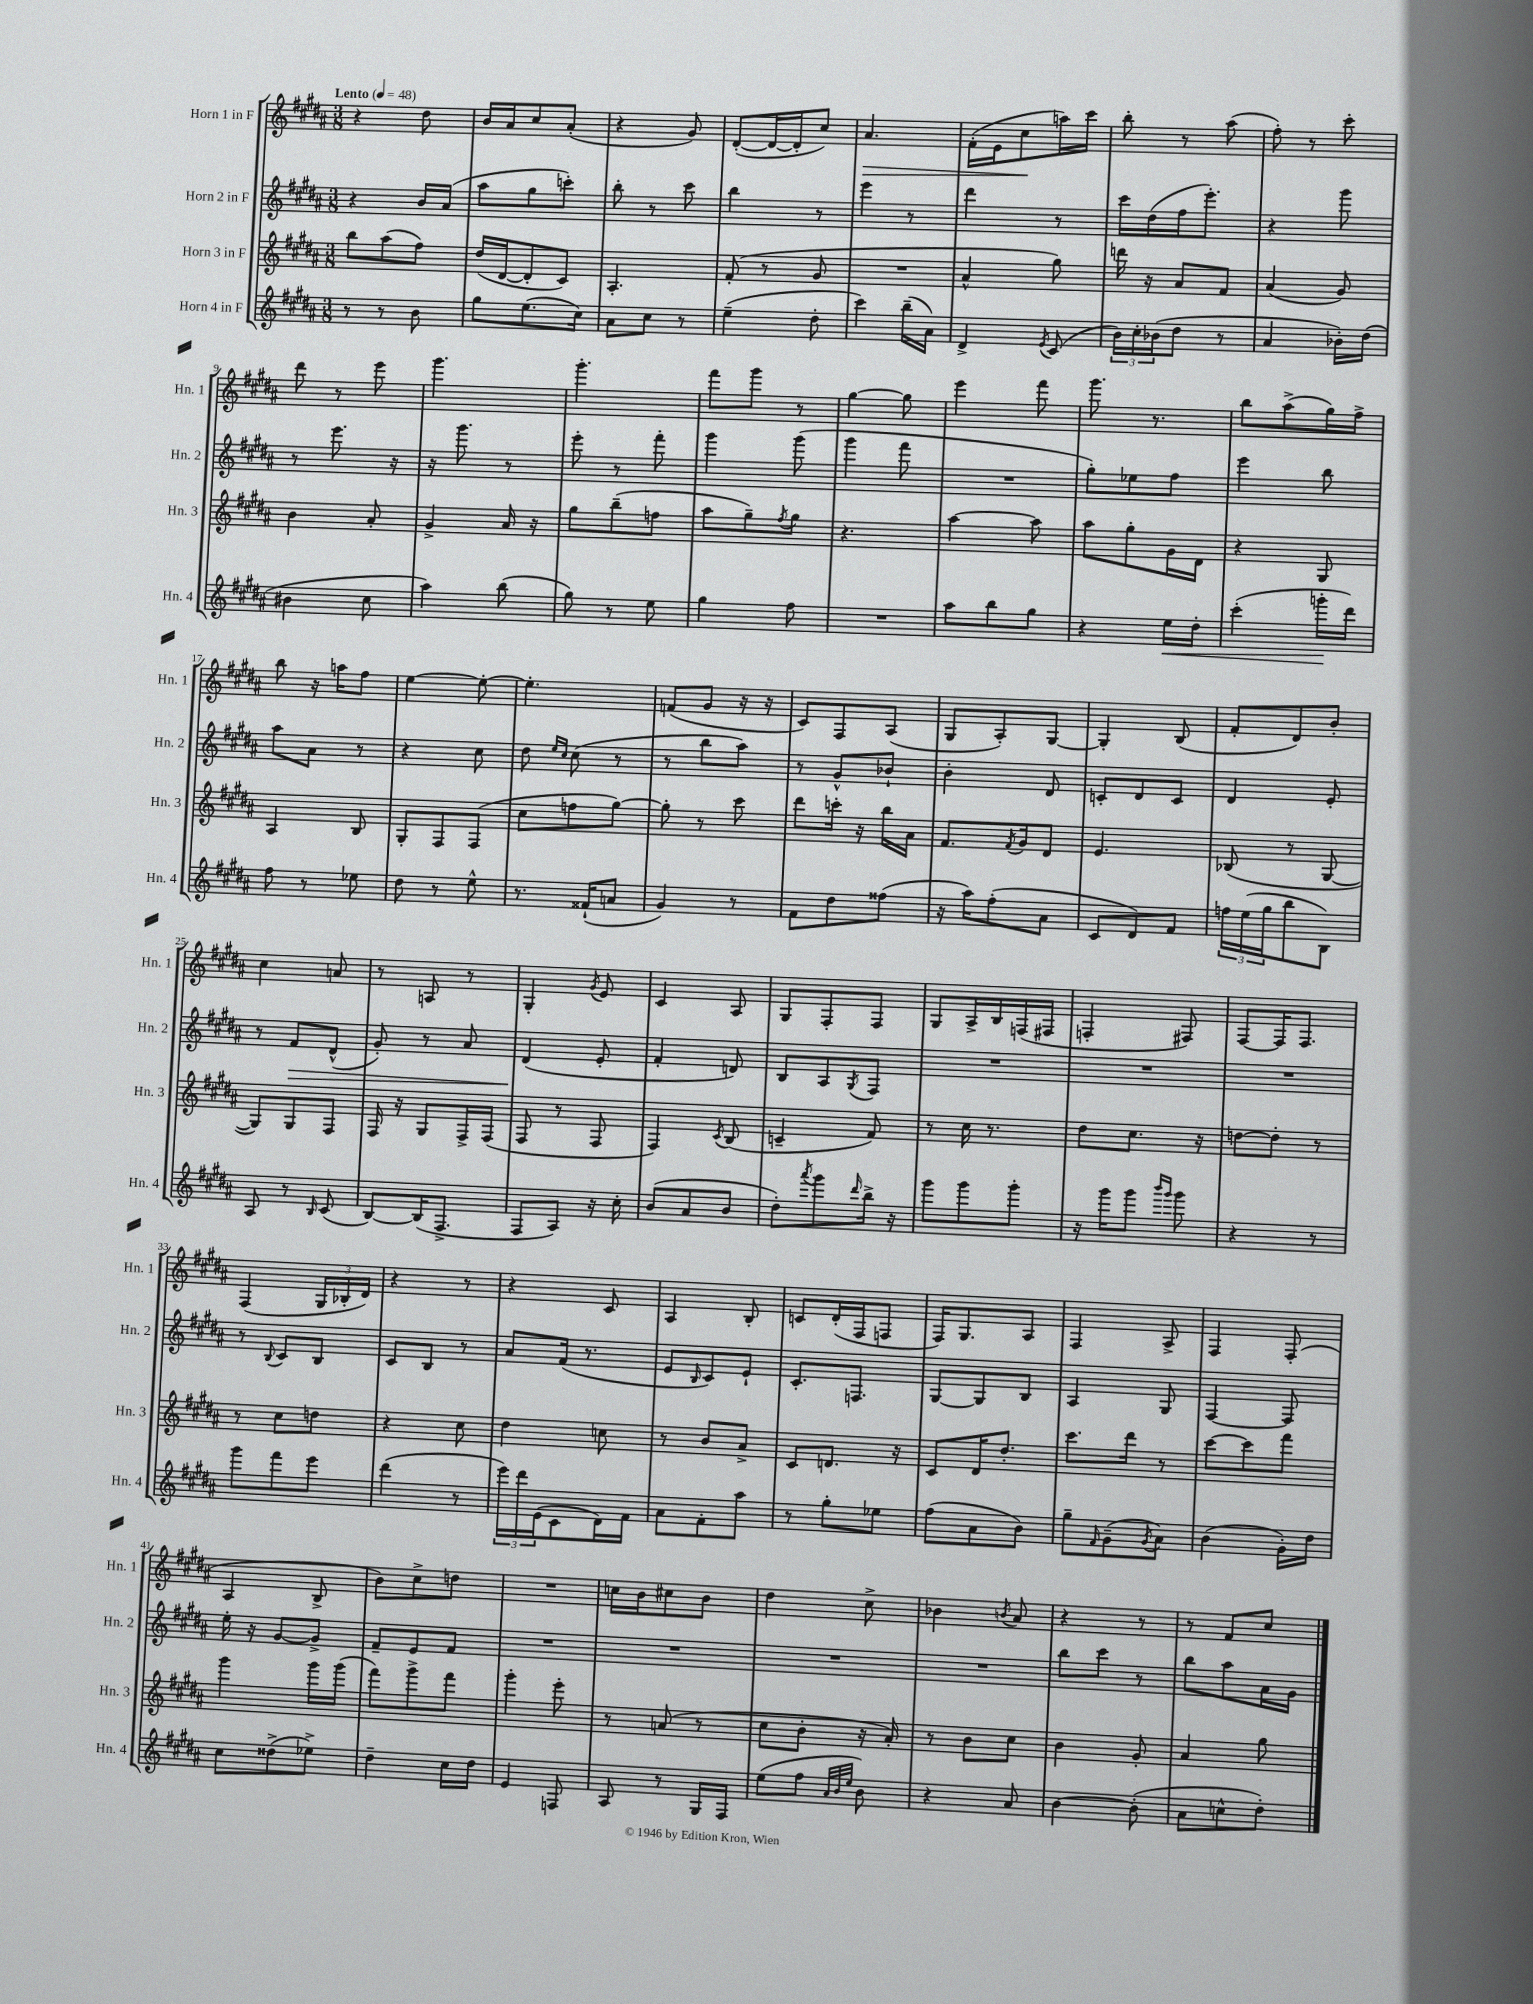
<<
\new StaffGroup <<
\new Staff = "s0" \with { instrumentName = "Horn 1 in F" shortInstrumentName = "Hn. 1" } {
    \clef treble \key b \major \numericTimeSignature \time 3/8 \tempo "Lento" 4 = 48
    r4 dis''8 |
    b'16 ais'16 cis''8 ais'8-.( |
    r4 gis'8) |
    dis'8~-.( dis'16~ dis'16-. cis''8) |
    ais'4.\> |
    fis'16-.( e'16 cis''8\! a''16) cis'''16 |
    b''8-. r8 ais''8( |
    fis''8-.) r8 cis'''8-. |
    dis'''8 r8 e'''8 |
    gis'''4. |
    gis'''4.-. |
    fis'''8 gis'''8 r8 |
    gis''4~ gis''8 |
    e'''4 fis'''8 |
    gis'''8. r8. |
    b''8 ais''8->( gis''16) fis''16-> |
    b''8 r16 a''16 fis''8 |
    e''4~ e''8~-. |
    e''4.-. |
    f'8( gis'8 r16 r16 |
    cis'8) fis8 ais8( |
    gis8 ais8-.) gis8~ |
    gis4-. b8( |
    fis'8-. dis'8) b'8-. |
    cis''4 a'8 |
    r8 a8 r8 |
    gis4-. \acciaccatura { gis'8 } e'8 |
    cis'4 ais8 |
    gis8 fis8-. fis8 |
    gis8 ais16-> b16 f16( fis16 |
    f4-. fis8) |
    fis8~ fis16 fis8. |
    fis4( \tuplet 3/2 { gis16 bes16-. dis'16) } |
    r4 r8 |
    r4 cis'8 |
    ais4 b8-. |
    c'8 dis'16-.( fis16 f8 |
    fis16) gis8. ais8 |
    fis4 ais8-> |
    fis4 fis8-.( |
    ais4 b8-> |
    b'8) cis''8-> d''8 |
    R4. |
    c''16 b'16 cis''8 b'8 |
    dis''4 cis''8-> |
    bes'4 \acciaccatura { b'8 } ais'8 |
    r4 r8 |
    r8 fis'8 cis''8 \bar "|." |
}
\new Staff = "s1" \with { instrumentName = "Horn 2 in F" shortInstrumentName = "Hn. 2" } {
    \clef treble \key b \major \numericTimeSignature \time 3/8
    r4 b'16 ais'16( |
    ais''8 gis''8 c'''8-.) |
    b''8-. r8 cis'''8 |
    b''4 r8 |
    e'''4 r8 |
    dis'''4 r8 |
    cis'''16 dis''16( fis''16 e'''8.-.) |
    r4 gis'''8 |
    r8 e'''8. r16 |
    r16 gis'''8. r8 |
    e'''8-. r8 fis'''8-. |
    gis'''4 gis'''8( |
    gis'''4 fis'''8 |
    R4. |
    gis''8-.) ees''8 fis''8 |
    e'''4 b''8 |
    ais''8 ais'8 r8 |
    r4 cis''8 |
    dis''8 \grace { e''16 cis''16 } cis''8( r8 |
    r8 b''8 ais''8) |
    r8 gis'8-^ bes'8-! |
    b'4-. dis'8 |
    c'8-. dis'8 c'8 |
    dis'4 e'8-. |
    r8 fis'8\> dis'8-^( |
    gis'8-.) r8 ais'8 |
    dis'4\!( e'8-. |
    fis'4-. d'8) |
    b8 ais8 \acciaccatura { gis8 } fis8 |
    R4. |
    R4. |
    R4. |
    r8 \appoggiatura { b8 } cis'8 b8 |
    cis'8 b8 r8 |
    ais'8 fis'16( r8. |
    e'8 \grace { b16 } cis'8) e'8-! |
    cis'8.-. f8. |
    gis8~ gis8 b8 |
    ais4 gis8 |
    fis4~ fis8 |
    e''16-. r16 gis'8~ gis'8-> |
    fis'8-- e'8 fis'8 |
    R4. |
    R4. |
    R4. |
    R4. |
    b''8 cis'''8 r8 |
    b''8 ais''8 ais'16 gis'16 \bar "|." |
}
\new Staff = "s2" \with { instrumentName = "Horn 3 in F" shortInstrumentName = "Hn. 3" } {
    \clef treble \key b \major \numericTimeSignature \time 3/8
    b''8 ais''8( fis''8) |
    dis''16( dis'16~ dis'8-. cis'8) |
    ais4.-. |
    fis'8-.( r8 gis'8 |
    R4. |
    ais'4-^ gis''8) |
    d'''16 r16 ais'8 fis'8 |
    ais'4( gis'8) |
    b'4 ais'8-. |
    gis'4-> ais'16 r16 |
    gis''8 b''8--( f''8 |
    ais''8 gis''8--) \acciaccatura { fis''8 } gis''8 |
    r4. |
    ais''4~ ais''8 |
    ais''8 gis''8-. gis'16 dis'16 |
    r4 gis8 |
    ais4 b8 |
    gis8-. fis8 fis8( |
    cis''8 f''8 gis''8~) |
    gis''8-. r8 cis'''8 |
    dis'''8 c'''16-. r16 b''16 ais'16 |
    fis'8. \acciaccatura { fis'8 } gis'16 dis'8 |
    e'4. |
    bes8( r8 gis8~ |
    gis8) gis8 fis8 |
    fis16 r16 gis8 fis16-> fis16( |
    fis8 r8 fis8 |
    fis4) \acciaccatura { cis'8 } b8( |
    c'4-- fis'8) |
    r8 cis''16 r8. |
    dis''8 cis''8. r16 |
    d''8~ d''8-. r8 |
    r8 cis''8 d''8 |
    r4 cis''8 |
    dis''4 c''8 |
    r8 b'8 ais'8-> |
    cis'8 d'8. r16 |
    cis'8 dis'16 dis''8.-. |
    cis'''8. dis'''16 r8 |
    cis'''8~ cis'''8 fis'''8 |
    gis'''4 gis'''16 gis'''16( |
    fis'''8) gis'''8-> fis'''8 |
    gis'''4-. e'''8-. |
    r8 a'8( r8 |
    cis''8 b'8-. r16 ais'16-.) |
    r8 b'8 cis''8 |
    b'4 gis'8-. |
    ais'4 gis''8 \bar "|." |
}
\new Staff = "s3" \with { instrumentName = "Horn 4 in F" shortInstrumentName = "Hn. 4" } {
    \clef treble \key b \major \numericTimeSignature \time 3/8
    r8 r8 b'8 |
    gis''8 e''8.( cis''16) |
    ais'8 cis''8 r8 |
    e''4--( dis''8-. |
    cis'''4) b''16--( ais'16) |
    dis'4-> \acciaccatura { e'8 } cis'8( |
    \tuplet 3/2 { b'16) cis''16-. bes'16( } dis''8 r8 |
    ais'4 bes'16-.) dis''16( |
    bis'4 cis''8 |
    ais''4) b''8( |
    gis''8) r8 e''8 |
    gis''4 fis''8 |
    R4. |
    ais''8 b''8 gis''8 |
    r4 e''16\< dis''16-. |
    cis'''4-.( g'''16-.\! dis'''16) |
    fis''8 r8 ees''8 |
    dis''8 r8 e''8-^ |
    r8. fisis'16-!( a'8 |
    gis'4) r8 |
    fis'8 dis''8 fisis''8( |
    r16 ais''16) fis''8-.( ais'8 |
    cis'8 dis'8) fis'8 |
    \tuplet 3/2 { f''16 e''16( gis''16 } b''8 b8) |
    ais8 r8 \grace { b16 } cis'8( |
    b8~) b16( fis8.-> |
    fis8 ais8) r16 cis''16-. |
    b'8( ais'8 b'8 |
    dis''8-.) \acciaccatura { ais'''8 } gis'''8 \grace { dis'''16 } b''16-> r16 |
    gis'''8 gis'''8 gis'''8-. |
    r16 gis'''16 gis'''8 \grace { b'''16 gis'''16 } gis'''8 |
    r4 r8 |
    gis'''8 fis'''8 e'''8 |
    dis'''4( r8 |
    \tuplet 3/2 { e'''16) dis'''16 e'16( } cis'8 dis'16) fis'16 |
    ais'8 fis'8-. ais''8 |
    r8 gis''8-. ees''8 |
    fis''8( ais'8 b'8) |
    gis''8-- \grace { fis'16 } gis'8--( \acciaccatura { gis'8 } ais'8) |
    b'4( gis'16-.) dis''16 |
    cis''8 disis''8->( ees''8->) |
    dis''4-- cis''16 dis''16 |
    e'4 f8 |
    ais8 r8 gis16 fis16 |
    e''8( fis''8 \grace { ais'32 b'32 e''32 } b'8) |
    r4 ais'8 |
    b'4~ b'8-.( |
    ais'8 c''8-^ dis''8-.) \bar "|." |
}
>>
>>
